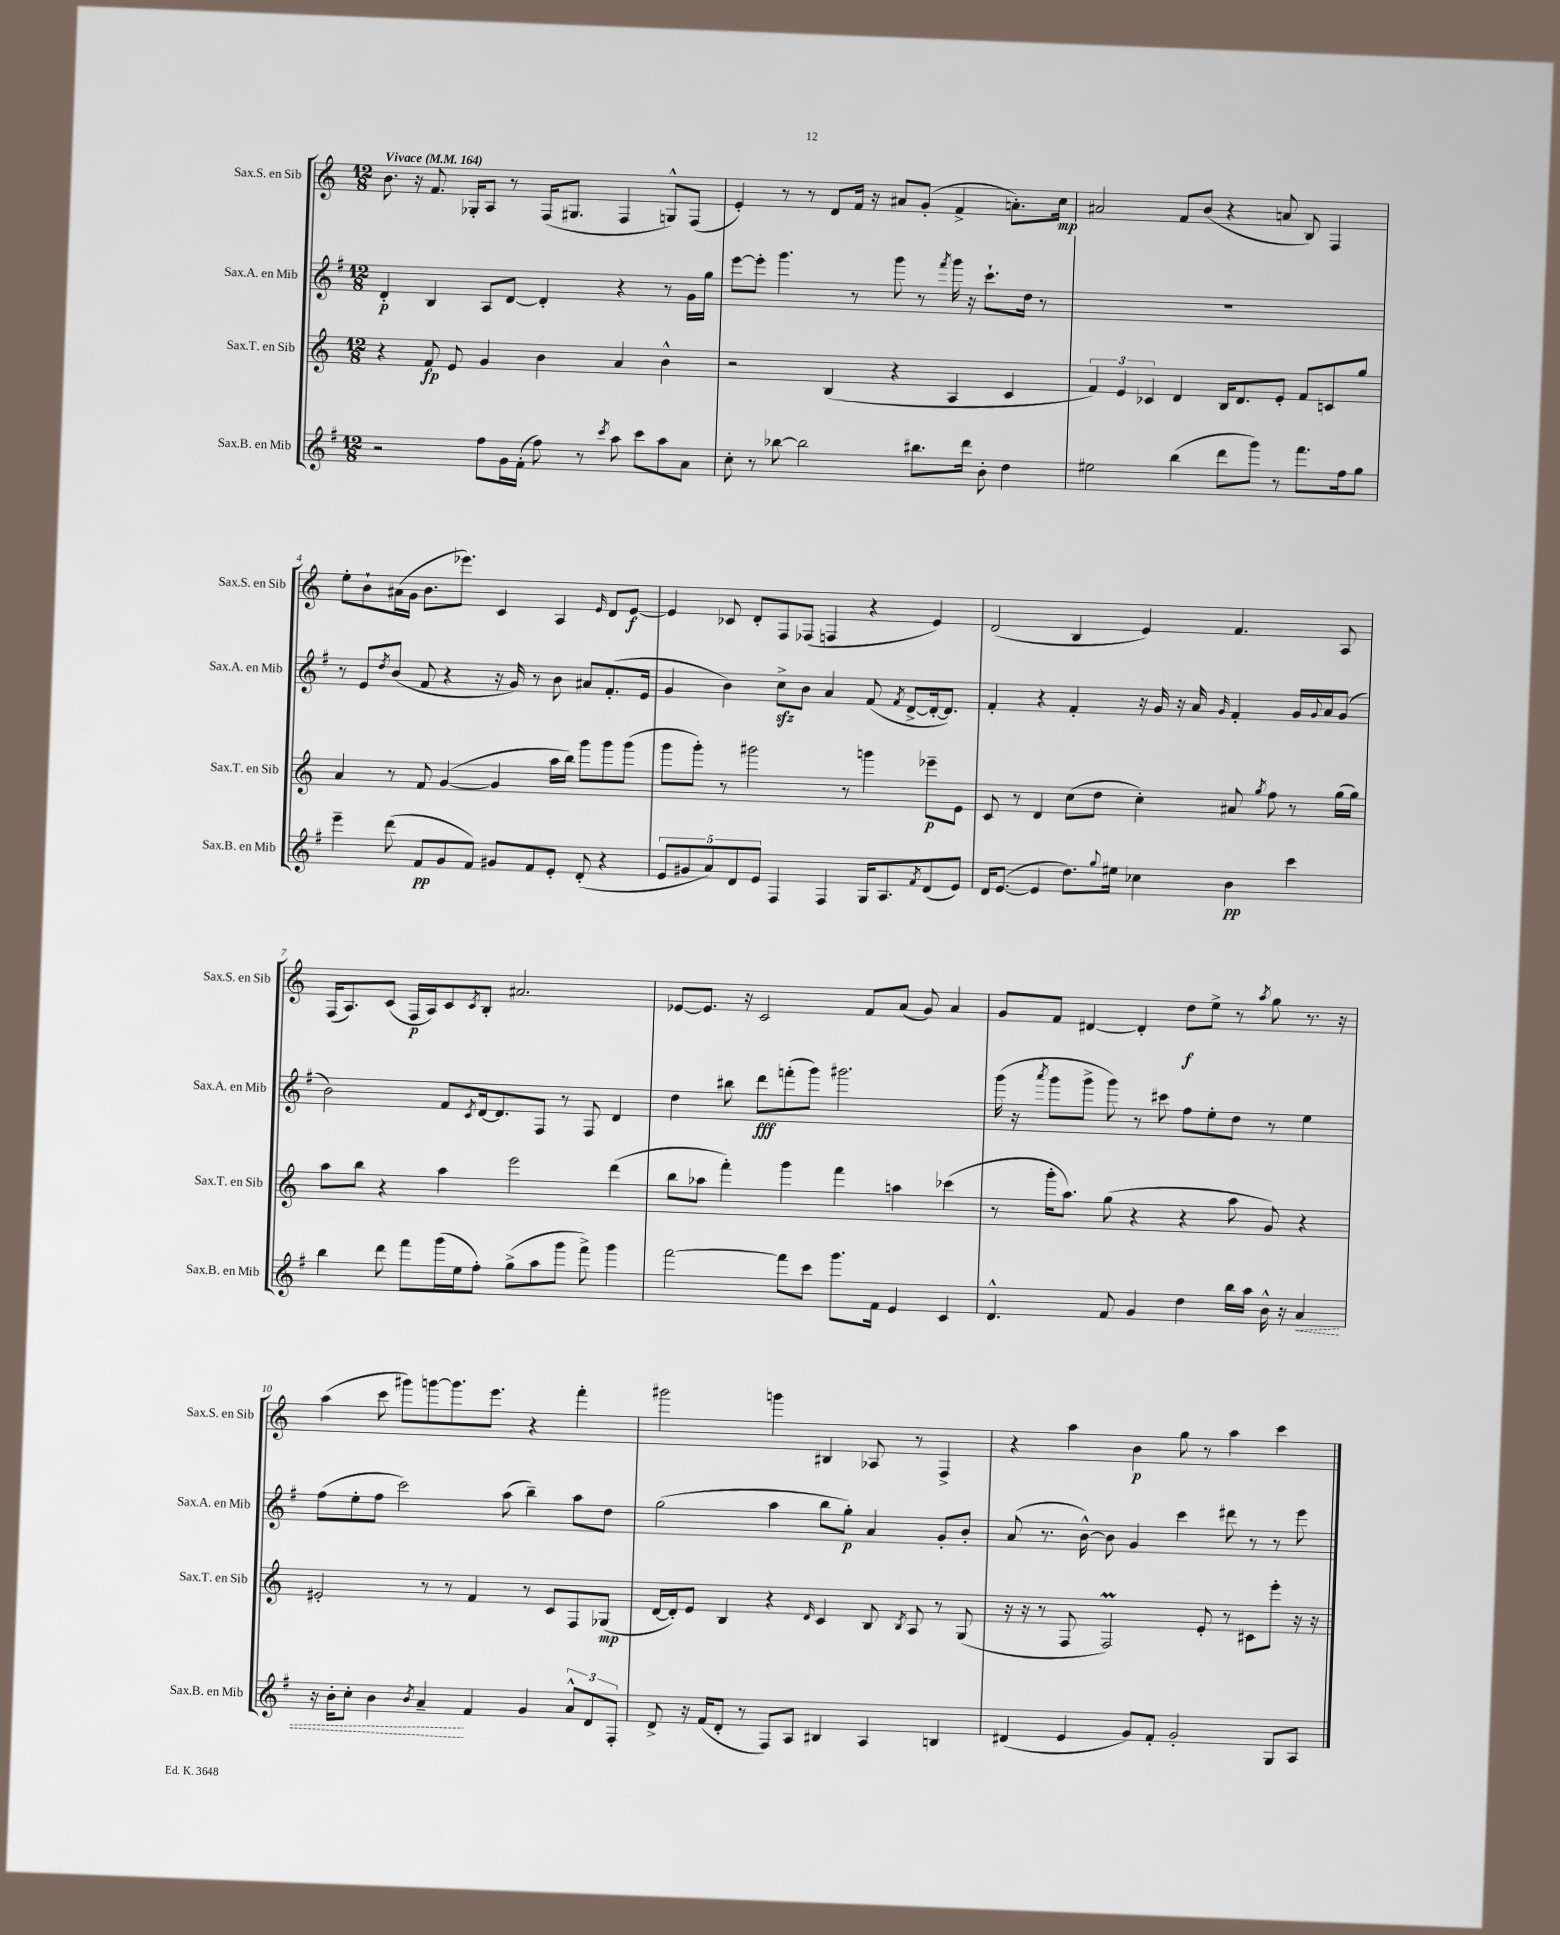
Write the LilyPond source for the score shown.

<<
\new StaffGroup <<
\new Staff = "s0" \with { instrumentName = "Sax.S. en Sib" shortInstrumentName = "Sax.S. en Sib" } {
    \clef treble \key c \major \numericTimeSignature \time 12/8 \tempo "Vivace" 4 = 164
    b'8. r16 f'8. ges16-. a8 r8 f16( gis8. f4 g8-^) f8( |
    e'4-.) r8 r8 d'8 f'16 r16 ais'8 g'8-.( f'4-> a'8.-.) c''16\mp |
    ais'2 f'8 b'8( r4 a'8 b8) f4 |
    e''8-. b'8-! ais'16( g'16 b'8. ees'''8.) c'4 a4 \grace { e'16 } d'8 e'8~\f |
    e'4 ces'8 d'8-. f8 fes8( f4 r4 e'4) |
    d'2( b4 e'4) f'4. a8 |
    f16( a8.) c'8( f16\p a16) c'8 \acciaccatura { c'8 } b8-. ais'2. |
    ees'8~ ees'8. r16 c'2 f'8 a'8( g'8) a'4 |
    g'8 f'8 dis'4~ dis'4-. d''8\f e''8-> r8 \acciaccatura { a''8 } g''8 r8. r16 |
    a''4( c'''8 gis'''8) g'''8~ g'''8. e'''8. r4 f'''4-. |
    gis'''2 g'''4 bis4 aes8 r8 f4-> |
    r4 a''4 b'4\p g''8 r8 a''4 c'''4 \bar "|." |
}
\new Staff = "s1" \with { instrumentName = "Sax.A. en Mib" shortInstrumentName = "Sax.A. en Mib" } {
    \clef treble \key g \major \numericTimeSignature \time 12/8
    d'4-.\p b4 a8 d'8~ d'4-. r4 r8 g'16 g''16 |
    e'''8~ e'''8-. g'''4. r8 g'''8 r8 \acciaccatura { fis'''8 } g'''16 r16 c'''8.-! d''16 r8 |
    R1. |
    r8 e'8 \acciaccatura { d''8 } b'8( fis'8 r4 r16 g'16) r8 b'8 ais'8 fis'8.-.( e'16 |
    g'4 b'4) c''8->\sfz b'8 a'4 fis'8( \acciaccatura { fis'8 } d'8~-> d'16~-. d'8.) |
    fis'4-. r4 fis'4-. r16 g'16 r16 a'16 \grace { g'16 } fis'4-. g'16 \appoggiatura { g'8 } a'16 g'8( |
    b'2) fis'8 \acciaccatura { c'8 } d'16~ d'8. fis8 r8 fis8 d'4 |
    d''4 bis''8 d'''8\fff f'''8-.( g'''8) gis'''2. |
    g'''16( r16 \acciaccatura { a'''8 } g'''8 g'''8-> g'''8) r8 cis'''8 fis''8 e''8-. d''8 r8 e''4 |
    fis''8( e''8-. fis''8 c'''2) a''8( b''4--) a''8 d''8 |
    g''2( a''4 b''8 g''8-.\p) a'4 g'8-. b'8-. |
    a'8( r8. b'16~-^) b'8 g'4 c'''4 dis'''8 r8 r8 e'''8 \bar "|." |
}
\new Staff = "s2" \with { instrumentName = "Sax.T. en Sib" shortInstrumentName = "Sax.T. en Sib" } {
    \clef treble \key c \major \numericTimeSignature \time 12/8
    r4 f'8\fp e'8 g'4 b'4 a'4 b'4-^ |
    r2 b4( r4 a4 c'4 |
    \tuplet 3/2 { f'4) e'4 ces'4 } d'4 b16 d'8. e'8-. f'8 c'8 g''8 |
    a'4 r8 f'8 g'4~( g'4 a''16 b''16) g'''8 g'''8 g'''8( |
    g'''8 g'''8-.) r8 gis'''2 r8 g'''4 ees'''8--\p e'8 |
    c'8 r8 d'4 c''8( d''8 c''4-.) ais'8 \acciaccatura { g''8 } f''8 r8 g''16( g''16) |
    a''8 b''8 r4 a''4 e'''2 d'''4( |
    b''8 aes''8 f'''4-.) g'''4 f'''4 a''4 ces'''4( |
    r8 g'''16-. a''8.) g''8( r4 r4 a''8 g'8) r4 |
    eis'2-. r8 r8 f'4 r8 c'8 f8 ges8\mp( |
    d'16~ d'16-.) e'8 b4 r4 \grace { d'16 } c'4 b8 \acciaccatura { b8 } a8 r8 g8( |
    r16 r16 r8 f8 f2\prall) e'8-. r8 cis'8 e'''8-. r16 r16 \bar "|." |
}
\new Staff = "s3" \with { instrumentName = "Sax.B. en Mib" shortInstrumentName = "Sax.B. en Mib" } {
    \clef treble \key g \major \numericTimeSignature \time 12/8
    r2 fis''8 g'16 fis'16-.( fis''8) r8 \acciaccatura { c'''8 } a''8 c'''8 a''8 a'8 |
    c''8-. r8 bes''8~ bes''2 bis''8. d'''16 b'8-. d''4 |
    eis''2 b''4( d'''8 g'''8) r8 fis'''8. fis''16 g''8 |
    e'''4-- d'''8( fis'8\pp g'8 fis'8) gis'8 fis'8 e'8-. d'8-.( r4 |
    \tuplet 5/4 { e'8 gis'8 a'8) d'8 e'8 } fis4 fis4 g16 a8. \acciaccatura { fis'8 } d'8( e'8) |
    d'16 e'8.~( e'4 d''8.) \appoggiatura { g''8 } eis''16 ces''4 b'4\pp c'''4 |
    b''4 d'''8 fis'''8 g'''16( e''16 fis''8-.) g''8->( a''8 g'''8 fis'''8->) g'''4 |
    fis'''2~ fis'''8 c'''8 g'''8. fis'16 e'4 c'4 |
    d'4.-^ fis'8 g'4 d''4 b''16 a''16 b'16-^ r16 \once \override Hairpin.style = #'dashed-line a'4\< |
    r16 b'16-. c''8-. b'4 \acciaccatura { b'8 } a'4--\! fis'4 g'4 \tuplet 3/2 { a'8-^ d'8 fis8-. } |
    d'8-> r16 fis'16( d'8-. r8 fis8) a8 bis4 a4 b4 |
    dis'4( e'4 g'8) fis'8-. g'2-. g8 a8 \bar "|." |
}
>>
>>
